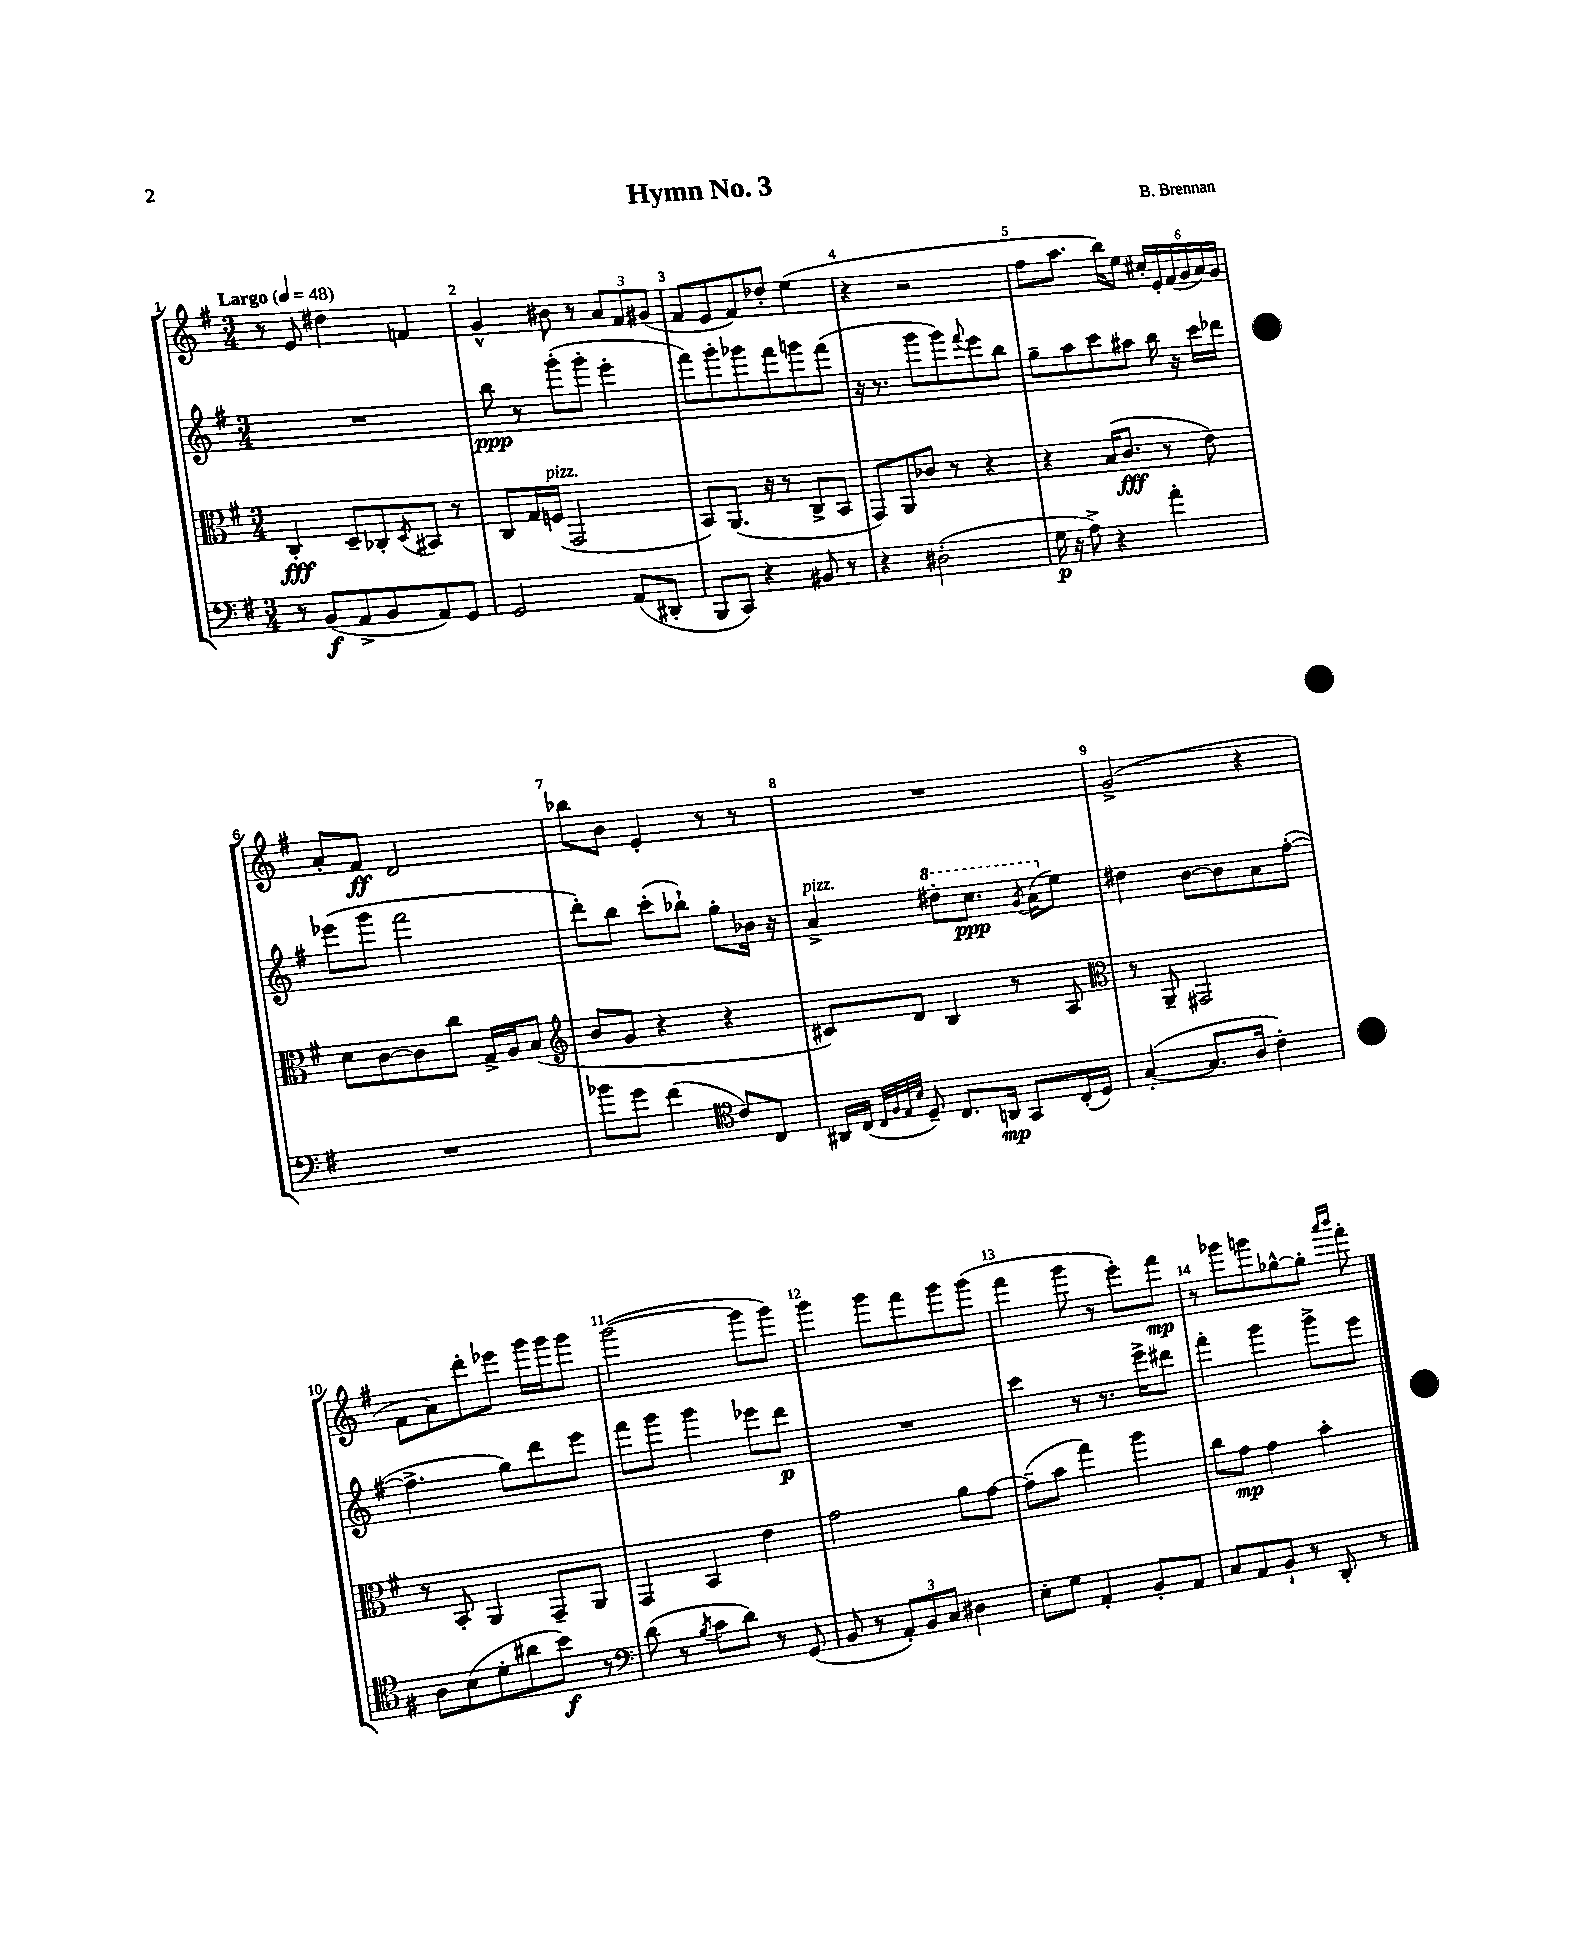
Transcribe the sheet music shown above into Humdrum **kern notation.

**kern	**kern	**kern	**kern
*staff4	*staff3	*staff2	*staff1
*clefF4	*clefC3	*clefG2	*clefG2
*k[f#]	*k[f#]	*k[f#]	*k[f#]
*M3/4	*M3/4	*M3/4	*M3/4
*MM48	*MM48	*MM48	*MM48
8r	4C'	2.r	8r
(8BB	.	.	8e
8AA^	8D~	.	4dd#
8BB	8C-'	.	.
.	8qD	.	.
8AA)	8BB#	.	4f
8GG	8r	.	.
=	=	=	=
2GG	8C	8bb	4g^^
.	16G	8r	.
.	(16F	.	.
.	2GG	(8ggg'	8b#
.	.	8ggg'	8r
(8AA	.	4eee'	12a
.	.	.	12f#
8DD#'	.	.	.
.	.	.	(12g#
=	=	=	=
8BBB	8BB)	8fff#)	8f#
8CC)	(8.AA	8ggg'	8e
4r	.	8ggg-	8f#)
.	16r	.	.
.	8r	8fff#	8dd-'
8BB#	8C^	8ggg	(4ee
8r	8BB	(8fff#	.
=	=	=	=
4r	8GG)	16r	4r
.	.	8.r	.
.	8AA	.	.
(2D#'	8c-	8ggg	2r
.	8r	8ggg)	.
.	.	8qqfff#	.
.	4r	8eee	.
.	.	8bb	.
=	=	=	=
16G	4r	8gg~	8ff#
16r	.	.	.
8A^)	.	8aa	8.aa
4r	(16B	8ccc	.
.	8.c	.	16bb)
.	.	8aa#	8ee
4a'	8r	16bb	24cc#'
.	.	.	24e'
.	.	16r	.
.	.	.	(24f#
.	8e)	16ccc	24g
.	.	.	24a)
.	.	16ddd-	.
.	.	.	24g
=	=	=	=
2.r	8d	(8eee-	8a'
.	[8c	8ggg	8f#
.	8c]	2fff#	2d
.	8cc	.	.
.	16G^	.	.
.	16A	.	.
.	(8B	.	.
=	=	=	=
*	*clefG2	*	*
8b-	8b	8ddd')	8bb-
8g	8g	8bb	8b
(4f#	4r	(8ccc'	4e'
.	.	8bb-`)	.
*clefC4	*	*	*
8c)	4r	8gg'	8r
8C	.	16b-	8r
.	.	16r	.
=	=	=	=
16AA#	8c#)	4a^	2.r
(16C	.	.	.
32qqC	.	.	.
32qqF#	.	.	.
32qqE	.	.	.
32qqB	.	.	.
8D~)	8d	.	.
8.C	4B	8ddd#'	.
.	.	8.ccc	.
16AA	.	.	.
8GG	8r	.	.
.	.	8qgg	.
.	.	(16aa	.
(16C'	8A	8ee)	.
16D)	.	.	.
=	=	=	=
*	*clefC3	*	*
([4G'	8r	4dd#	(2g^
.	8AA~	.	.
8.G]	2GG#	[8b	.
.	.	8b]	.
16A	.	.	.
4c')	.	8a	4r
.	.	([8ff#'	.
=	=	=	=
8A	8r	4.ff#^]	8f#
(8B	8BB'	.	8a)
8d'	4AA	.	8ddd'
8a#	.	8gg)	8eee-
8b)	8GG~	8ddd	16ggg
.	.	.	16ggg
8r	8AA	8eee	8ggg
=	=	=	=
*clefF4	*	*	*
(8d	4GG	8fff#	([2ggg
8r	.	8ggg	.
8qB	.	.	.
8c	4BB	4ggg	.
8d)	.	.	.
8r	4e	8eee-	8ggg]
(8GG	.	8ddd	8ggg)
=	=	=	=
8BB	2g	2.r	4ggg
8r	.	.	.
12AA')	.	.	8ggg
12BB	.	.	.
.	.	.	8fff#
12C	.	.	.
4D#	8a	.	8ggg
.	[8g	.	(8ggg
=	=	=	=
8E'	(8g~]	4ccc	4fff#
8G	8b	.	.
4AA'	4gg)	8r	8ggg
.	.	8.r	8r
8BB'	4aa	.	8eee')
.	.	16eee^	.
8AA	.	8ddd#	8fff#
=	=	=	=
8C	8cc	4fff#'	8r
8AA	8g	.	8ggg-
8BB`	4g	4ggg	8ggg
8r	.	.	[8gg-^^
8DD'	4b'	8ggg^	8gg-']
.	.	.	16qqaaa
.	.	.	16qqbbb
8r	.	8eee	8fff#'
==	==	==	==
*-	*-	*-	*-
